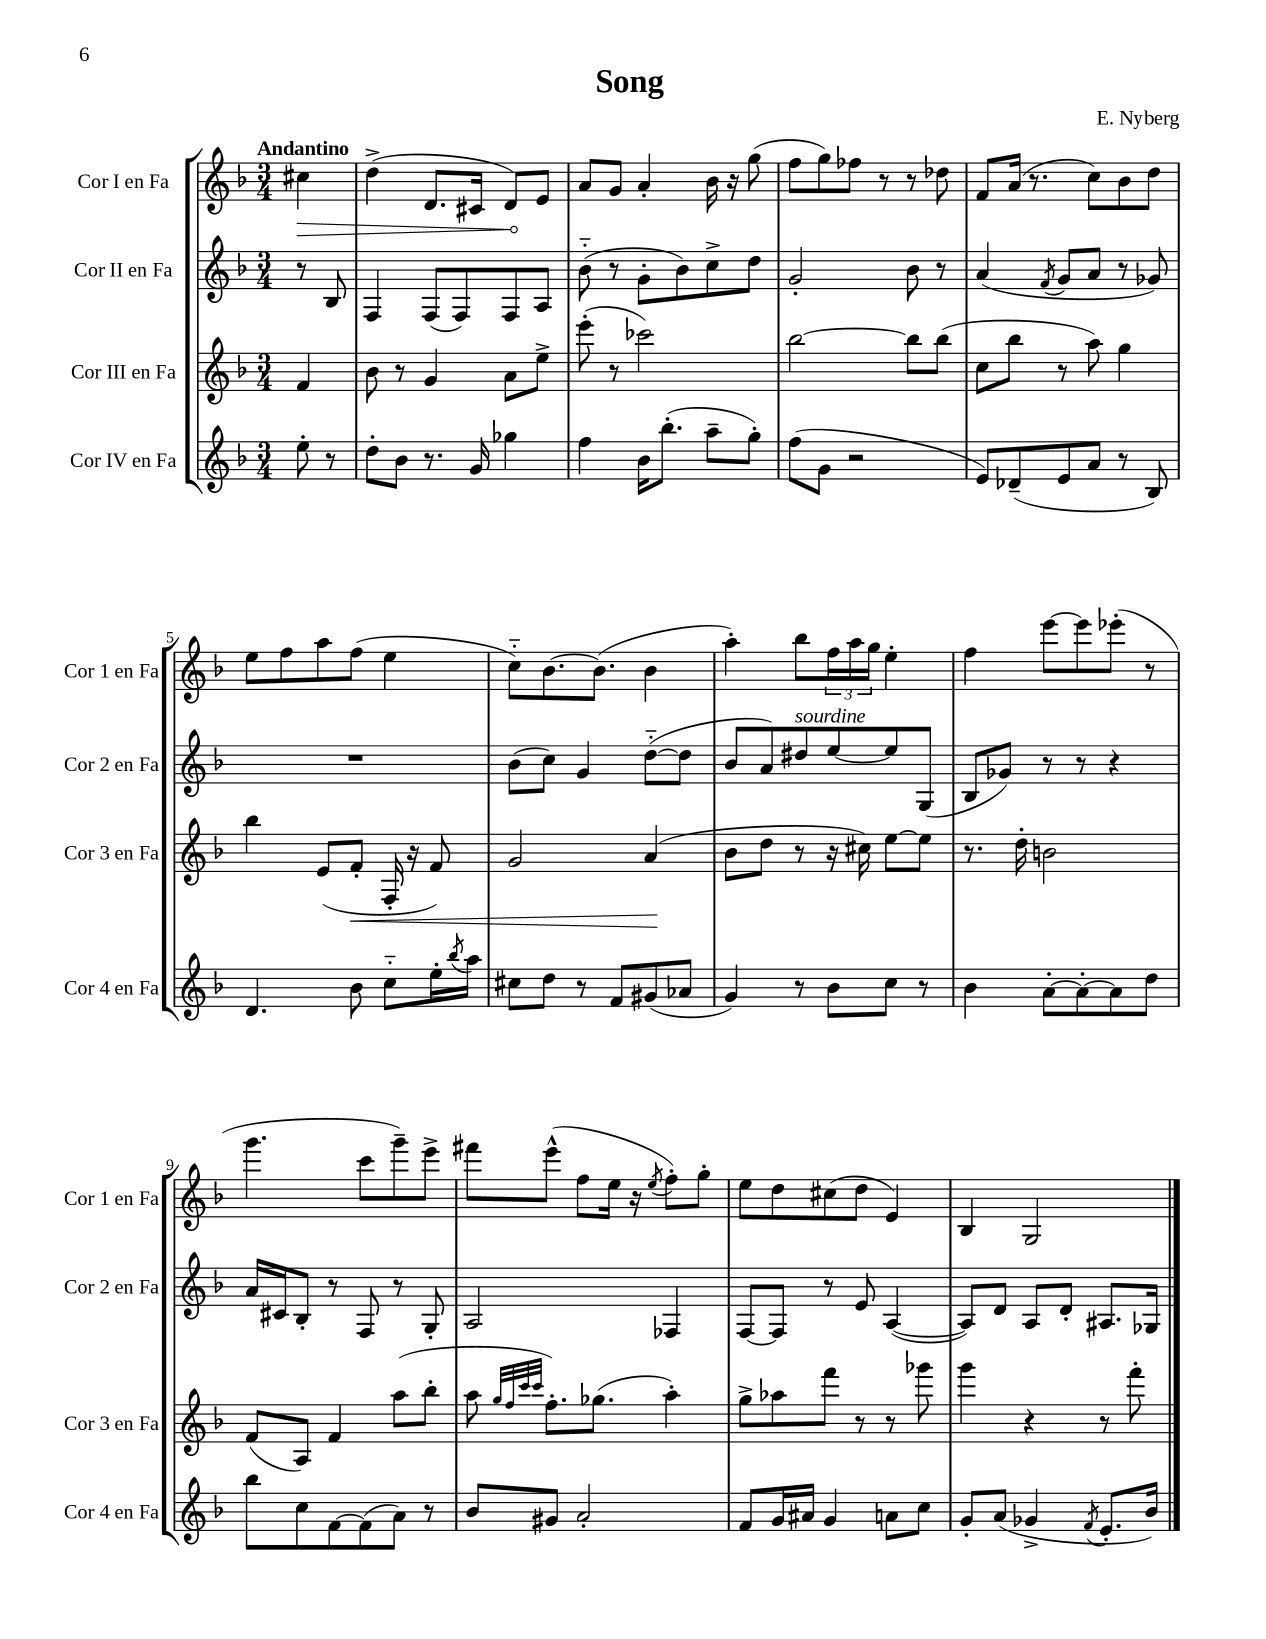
\header { title = "Song" composer = "E. Nyberg" }
<<
\new StaffGroup <<
\new Staff = "s0" \with { instrumentName = "Cor I en Fa" shortInstrumentName = "Cor 1 en Fa" } {
    \clef treble \key f \major \numericTimeSignature \time 3/4 \partial 4 \tempo "Andantino"
    \once \override Hairpin.circled-tip = ##t cis''4\> |
    d''4->( d'8. cis'16 d'8\!) e'8 |
    a'8 g'8 a'4-. bes'16 r16 g''8( |
    f''8 g''8) fes''8 r8 r8 des''8 |
    f'8 a'16( r8. c''8) bes'8 d''8 |
    e''8 f''8 a''8 f''8( e''4 |
    c''8-_) bes'8.~ bes'8.( bes'4 |
    a''4-.) bes''8 \tuplet 3/2 { f''16 a''16 g''16 } e''4-. |
    f''4 e'''8~ e'''8 ees'''8-.( r8 |
    g'''4. c'''8 g'''8--) e'''8-> |
    fis'''8 e'''8-^( f''8 e''16 r16 \acciaccatura { e''8 } f''8-.) g''8-. |
    e''8 d''8 cis''8( d''8 e'4) |
    bes4 g2 \bar "|." |
}
\new Staff = "s1" \with { instrumentName = "Cor II en Fa" shortInstrumentName = "Cor 2 en Fa" } {
    \clef treble \key f \major \numericTimeSignature \time 3/4 \partial 4
    r8 bes8 |
    f4 f8( f8) f8 a8 |
    bes'8-_( r8 g'8-. bes'8) c''8-> d''8 |
    g'2-. bes'8 r8 |
    a'4( \acciaccatura { f'8 } g'8 a'8 r8 ges'8) |
    R2. |
    bes'8( c''8) g'4 d''8~-_( d''8 |
    bes'8 a'8) dis''8^\markup { \italic "sourdine" } e''8~ e''8 g8( |
    bes8 ges'8) r8 r8 r4 |
    a'16 cis'16 bes8-. r8 f8 r8 g8-. |
    a2 fes4 |
    f8~ f8 r8 e'8 a4~( |
    a8) d'8 a8 d'8-. ais8. ges16 \bar "|." |
}
\new Staff = "s2" \with { instrumentName = "Cor III en Fa" shortInstrumentName = "Cor 3 en Fa" } {
    \clef treble \key f \major \numericTimeSignature \time 3/4 \partial 4
    f'4 |
    bes'8 r8 g'4 a'8 e''8-> |
    e'''8-.( r8 ces'''2) |
    bes''2~ bes''8 bes''8( |
    c''8 bes''8 r8 a''8) g''4 |
    bes''4 e'8( f'8-.\< f16-. r16 f'8) |
    g'2 a'4\!( |
    bes'8 d''8 r8 r16 cis''16) e''8~ e''8 |
    r8. d''16-. b'2 |
    f'8( a8) f'4 a''8( bes''8-. |
    a''8 \grace { g''32 f''32 c'''32 c'''32 } f''8.-.) ges''8.( a''4-.) |
    g''8-> aes''8 f'''8 r8 r8 ges'''8 |
    g'''4 r4 r8 f'''8-. \bar "|." |
}
\new Staff = "s3" \with { instrumentName = "Cor IV en Fa" shortInstrumentName = "Cor 4 en Fa" } {
    \clef treble \key f \major \numericTimeSignature \time 3/4 \partial 4
    e''8-. r8 |
    d''8-. bes'8 r8. g'16 ges''4 |
    f''4 bes'16 bes''8.-.( a''8-- g''8-.) |
    f''8( g'8 r2 |
    e'8) des'8--( e'8 a'8 r8 bes8) |
    d'4. bes'8 c''8-_ e''16-. \acciaccatura { bes''8 } a''16 |
    cis''8 d''8 r8 f'8 gis'8( aes'8 |
    g'4) r8 bes'8 c''8 r8 |
    bes'4 a'8~-. a'8~-. a'8 d''8 |
    bes''8 c''8 f'8~ f'8( a'8) r8 |
    bes'8 gis'8 a'2-. |
    f'8 g'16 ais'16 g'4 a'8 c''8 |
    g'8-. a'8( ges'4-> \acciaccatura { f'8 } e'8.-. bes'16) \bar "|." |
}
>>
>>
